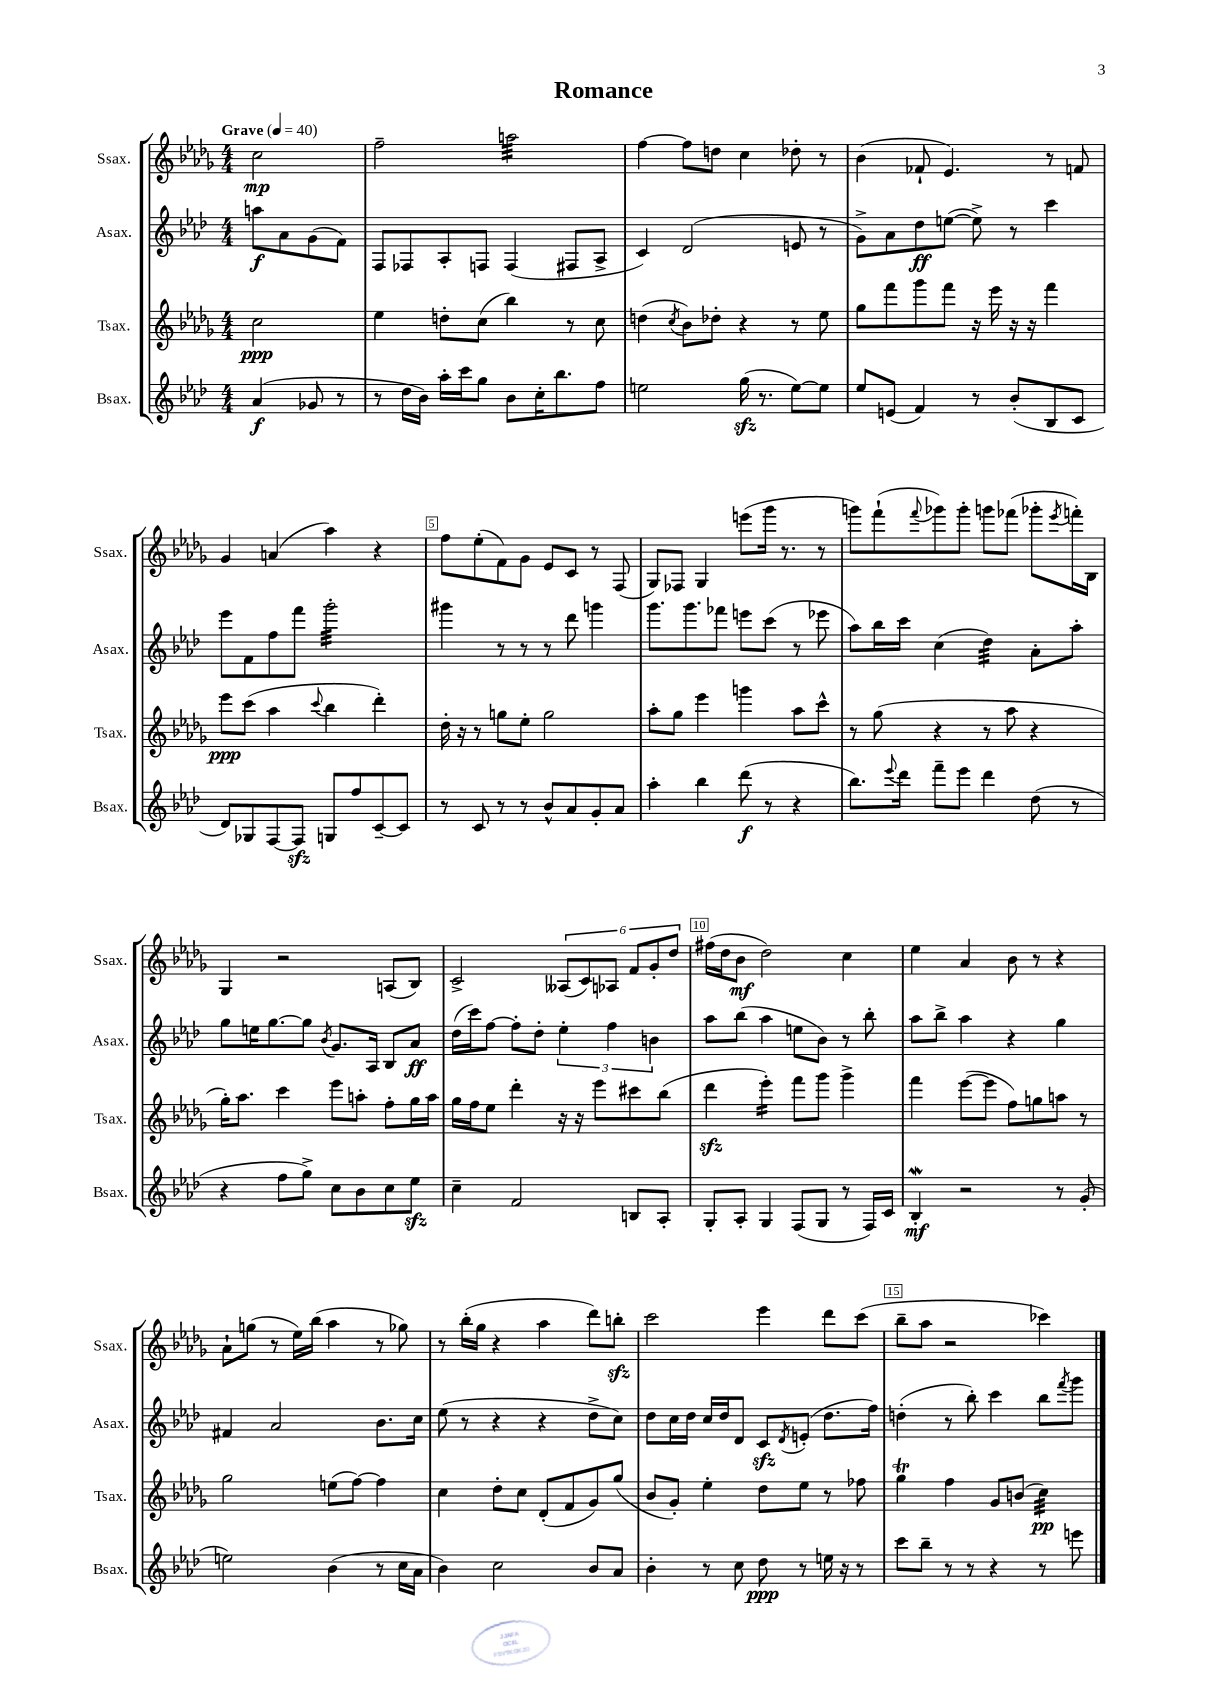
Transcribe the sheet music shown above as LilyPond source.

\header { title = "Romance" }
<<
\new StaffGroup <<
\new Staff = "s0" \with { instrumentName = "Ssax." shortInstrumentName = "Ssax." } {
    \clef treble \key des \major \numericTimeSignature \time 4/4 \partial 2 \tempo "Grave" 4 = 40
    c''2\mp |
    f''2-- a''2:32 |
    f''4~ f''8 d''8 c''4 des''8-. r8 |
    bes'4( fes'8-! ees'4.) r8 f'8 |
    ges'4 a'4( aes''4) r4 |
    f''8 ees''8-.( f'8) ges'8 ees'8 c'8 r8 f8( |
    ges8) fes8 ges4 e'''8( ges'''16 r8. r8 |
    g'''8) f'''8-!( \appoggiatura { f'''8 } ges'''8) ges'''8-. g'''8 fes'''8( ges'''8-. \acciaccatura { ees'''8 } f'''16-.) bes16 |
    ges4 r2 a8( bes8) |
    c'2-> \tuplet 6/4 { aeses8( c'8) aes8 f'8 ges'8-. des''8 } |
    fis''16( des''16 bes'8\mf des''2) c''4 |
    ees''4 aes'4 bes'8 r8 r4 |
    aes'8-! g''8( r8 ees''16) bes''16( aes''4 r8 ges''8) |
    r8 bes''16-.( ges''16 r4 aes''4 des'''8) b''8-.\sfz |
    c'''2 ees'''4 des'''8 c'''8( |
    bes''8-- aes''8 r2 ces'''4) \bar "|." |
}
\new Staff = "s1" \with { instrumentName = "Asax." shortInstrumentName = "Asax." } {
    \clef treble \key aes \major \numericTimeSignature \time 4/4 \partial 2
    a''8\f aes'8 g'8( f'8) |
    f8 fes8 aes8-. f8 f4( fis8 aes8-> |
    c'4) des'2( e'8 r8 |
    g'8->) aes'8 des''8\ff e''8~( e''8->) r8 c'''4 |
    ees'''8 f'8 f''8 f'''8 g'''2:32-. |
    gis'''4 r8 r8 r8 des'''8 g'''4 |
    g'''8. g'''8. fes'''8 e'''8 c'''8( r8 ees'''8 |
    aes''8) bes''16 c'''16 c''4( des''4:32) aes'8-. aes''8-. |
    g''8 e''16 g''8.~ g''8 \acciaccatura { bes'8 } g'8. aes16 bes8 aes'8\ff |
    des''16( c'''16) f''8~ f''8-. des''8-. \tuplet 3/2 { ees''4-. f''4 b'4 } |
    aes''8 bes''8( aes''4 e''8 bes'8) r8 bes''8-. |
    aes''8 bes''8-> aes''4 r4 g''4 |
    fis'4 aes'2 bes'8. c''16 |
    ees''8( r8 r4 r4 des''8-> c''8) |
    des''8 c''16 des''16 c''16 des''16 des'8 c'8\sfz \acciaccatura { des'8 } e'8-.( des''8. f''16) |
    d''4-.( r8 bes''8-.) c'''4 bes''8 \acciaccatura { f'''8 } g'''8 \bar "|." |
}
\new Staff = "s2" \with { instrumentName = "Tsax." shortInstrumentName = "Tsax." } {
    \clef treble \key des \major \numericTimeSignature \time 4/4 \partial 2
    c''2\ppp |
    ees''4 d''8-. c''8( bes''4) r8 c''8 |
    d''4( \acciaccatura { c''8 } bes'8) des''8-. r4 r8 ees''8 |
    ges''8 f'''8 ges'''8 f'''8 r16 ees'''16 r16 r16 f'''4 |
    ees'''8\ppp c'''8( aes''4 \appoggiatura { c'''8 } bes''4 des'''4-.) |
    des''16-. r16 r8 g''8 ees''8-. g''2 |
    aes''8-. ges''8 ees'''4 g'''4 aes''8 c'''8-^ |
    r8 ges''8( r4 r8 aes''8 r4 |
    ges''16-.) aes''8. c'''4 ees'''8 a''8-. f''8-. ges''16 a''16 |
    ges''16 f''16 ees''8 des'''4-. r16 r16 ees'''8 cis'''8 bes''8( |
    des'''4\sfz ees'''4:16-.) f'''8 ges'''8 ges'''4-> |
    f'''4 ees'''8~( ees'''8 f''8) g''8 a''8 r8 |
    ges''2 e''8( f''8~) f''4 |
    c''4 des''8-. c''8 des'8-.( f'8 ges'8) ges''8( |
    bes'8 ges'8-.) ees''4-. des''8 ees''8 r8 fes''8 |
    ges''4\trill f''4 ges'8 b'8( c''4:32\pp) \bar "|." |
}
\new Staff = "s3" \with { instrumentName = "Bsax." shortInstrumentName = "Bsax." } {
    \clef treble \key aes \major \numericTimeSignature \time 4/4 \partial 2
    aes'4\f( ges'8 r8 |
    r8 des''16 bes'16) aes''16-. c'''16 g''8 bes'8 c''16-. bes''8. f''8 |
    e''2 g''16\sfz( r8. e''8~) e''8 |
    ees''8 e'8( f'4) r8 bes'8-.( bes8 c'8 |
    des'8) ges8 f8~ f8\sfz g8 f''8 c'8~-- c'8 |
    r8 c'8 r8 r8 bes'8-^ aes'8 g'8-. aes'8 |
    aes''4-. bes''4 des'''8\f( r8 r4 |
    bes''8.) \appoggiatura { ees'''8 } des'''16 f'''8-- ees'''8 des'''4 des''8( r8 |
    r4 f''8 g''8->) c''8 bes'8 c''8 ees''8\sfz |
    c''4-- f'2 b8 aes8-. |
    g8-. aes8-. g4 f8( g8 r8 f16) c'16 |
    bes4-.\mordent\mf r2 r8 g'8-.( |
    e''2) bes'4( r8 c''16 aes'16 |
    bes'4) c''2 bes'8 aes'8 |
    bes'4-. r8 c''8 des''8\ppp r8 e''16 r16 r8 |
    c'''8 bes''8-- r8 r8 r4 r8 e'''8 \bar "|." |
}
>>
>>
\layout { \context { \Score \override BarNumber.break-visibility = ##(#f #t #t) barNumberVisibility = #(every-nth-bar-number-visible 5) \override BarNumber.stencil = #(make-stencil-boxer 0.1 0.3 ly:text-interface::print) } }
